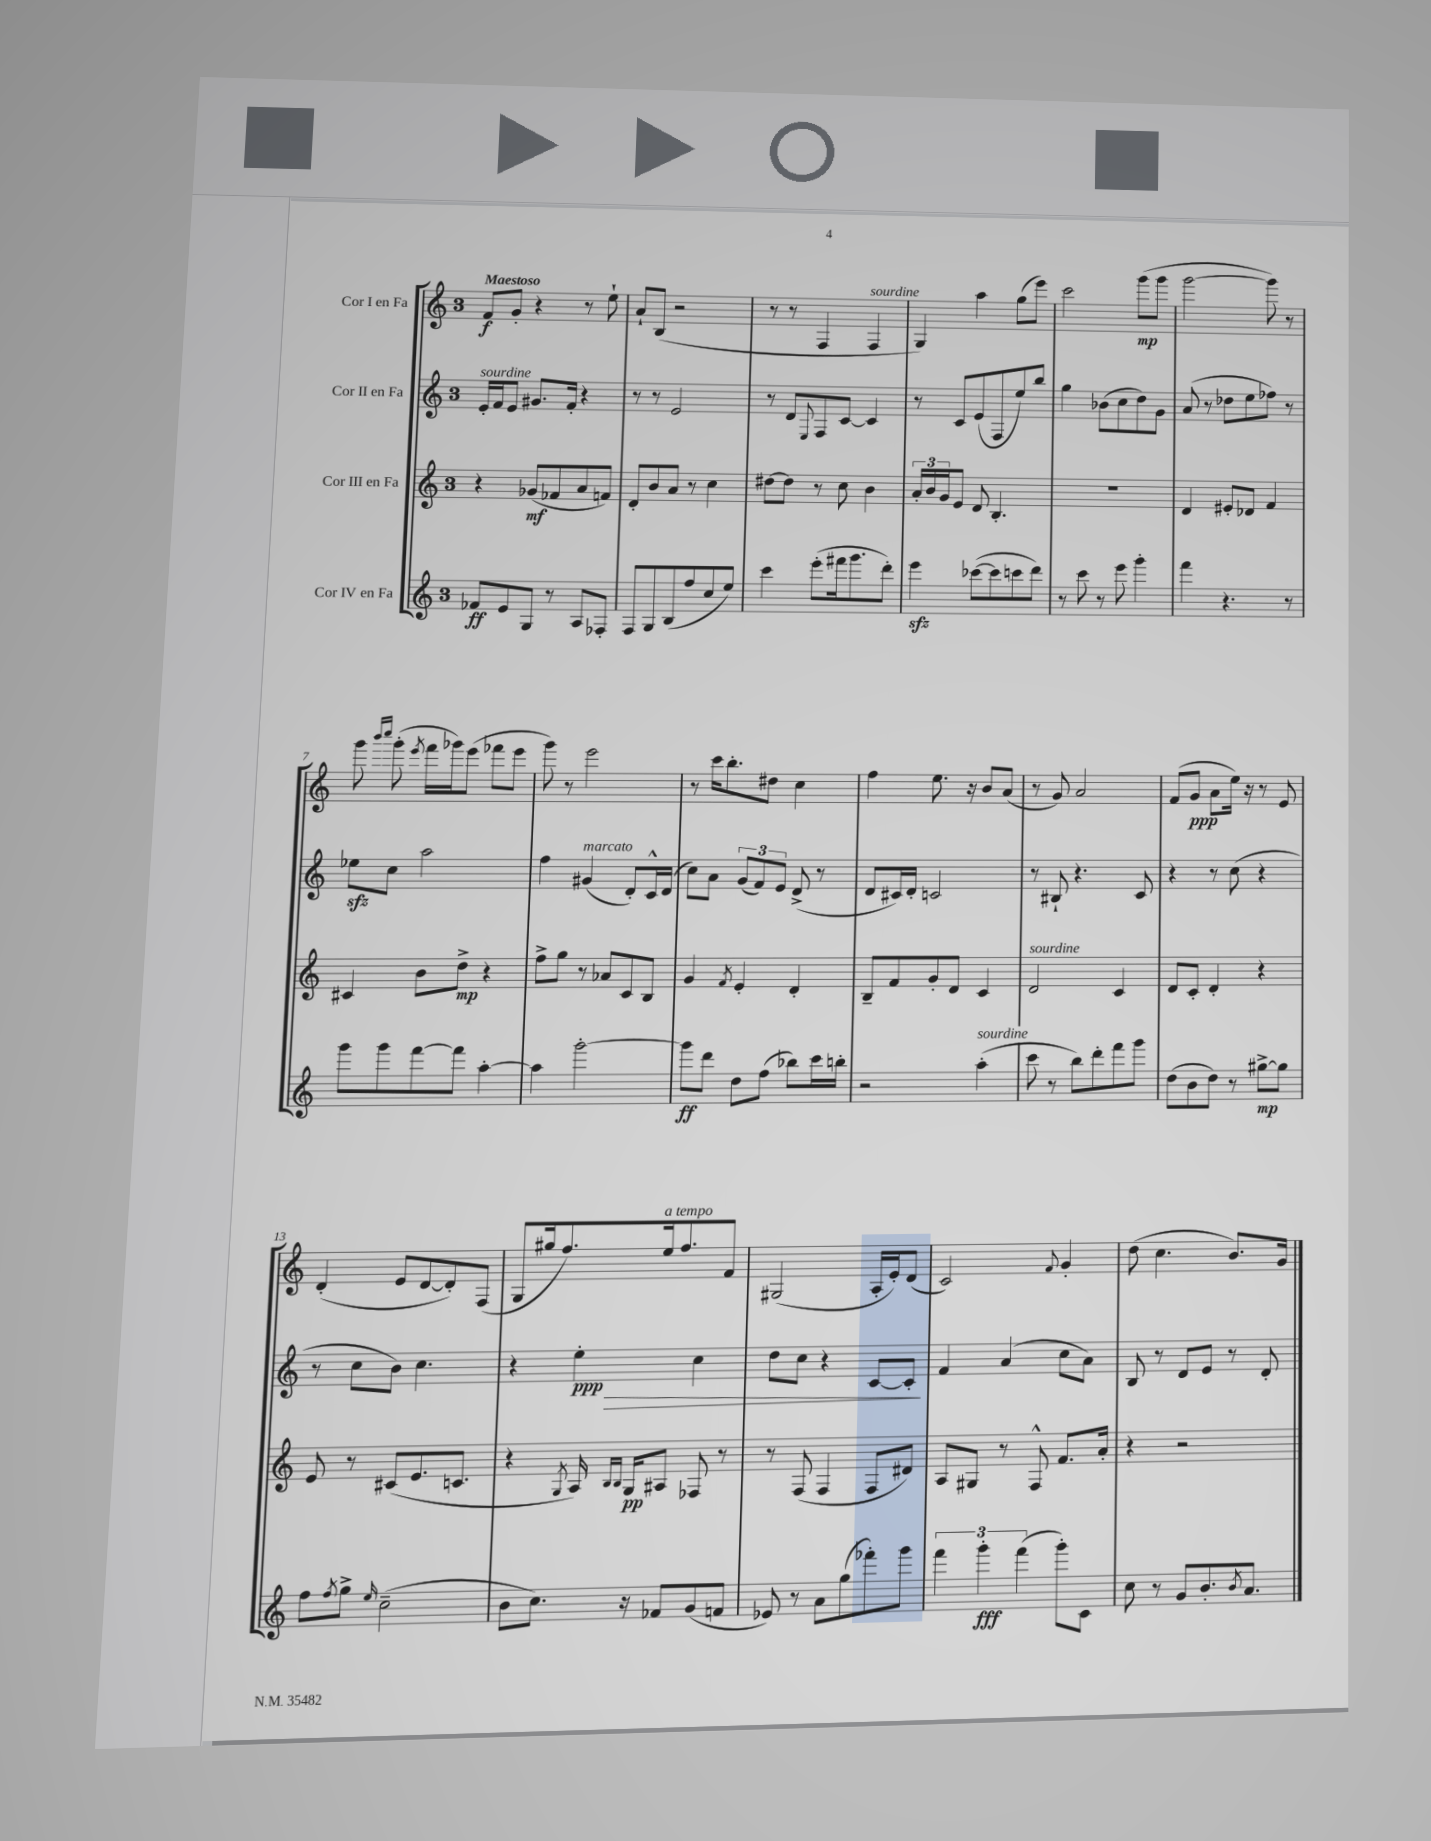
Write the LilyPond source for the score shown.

<<
\new StaffGroup <<
\new Staff = "s0" \with { instrumentName = "Cor I en Fa" } {
    \clef treble \key c \major \once \override Staff.TimeSignature.style = #'single-digit \time 3/4 \tempo "Maestoso"
    f'8\f g'8-. r4 r8 e''8-! |
    a'8-! b8( r2 |
    r8 r8 f4 f4^\markup { \italic "sourdine" } |
    g4) a''4 g''8( e'''8) |
    c'''2 g'''8\mp( g'''8 |
    g'''2~ g'''8) r8 |
    g'''8 \grace { b'''16 c''''16 } g'''8-.( \acciaccatura { e'''8 } f'''16 ges'''16) e'''8( fes'''8 e'''8 |
    g'''8) r8 e'''2 |
    r8 c'''16 b''8.-. dis''8 c''4 |
    f''4 e''8. r16 b'8 a'8( |
    r8 g'8) a'2 |
    f'8( g'8\ppp a'8 e''16) r16 r8 e'8 |
    d'4-.( e'8 d'8~ d'8-.) f8( |
    g8 gis''16 f''8.) e''16^\markup { \italic "a tempo" } f''8. f'8 |
    gis2( a16-. e'16-.) d'8( |
    c'2) \appoggiatura { f'8 } g'4-. |
    d''8( c''4. b'8.) g'16 \bar "|." |
}
\new Staff = "s1" \with { instrumentName = "Cor II en Fa" } {
    \clef treble \key c \major \once \override Staff.TimeSignature.style = #'single-digit \time 3/4
    e'16-.^\markup { \italic "sourdine" } f'16 e'8 gis'8. f'16-. r4 |
    r8 r8 e'2 |
    r8 d'8 \appoggiatura { e8 } f8 c'8~ c'4 |
    r8 c'8 e'8( f8 e''8) b''8 |
    g''4 bes'8( c''8 d''8) g'8 |
    a'8( r8 des''8 e''8 fes''8) r8 |
    ees''8\sfz c''8 a''2 |
    f''4 gis'4^\markup { \italic "marcato" }( d'8-.) c'16-^ d'16( |
    c''8) a'8 \tuplet 3/2 { g'8( f'8) e'8 } d'8->( r8 |
    d'8 cis'16) d'16-. c'2 |
    r8 bis8-! r4. c'8 |
    r4 r8 c''8( r4 |
    r8 c''8 b'8) c''4. |
    r4 e''4-.\ppp\> c''4 |
    d''8 c''8 r4 c'8~ c'8-.\! |
    f'4 a'4( c''8 a'8) |
    b8 r8 d'8 e'8 r8 d'8-. \bar "|." |
}
\new Staff = "s2" \with { instrumentName = "Cor III en Fa" } {
    \clef treble \key c \major \once \override Staff.TimeSignature.style = #'single-digit \time 3/4
    r4 ges'8\mf( fes'8 a'8 f'8) |
    d'8-. b'8 a'8 r8 c''4 |
    dis''8~ dis''8 r8 c''8 b'4 |
    \tuplet 3/2 { a'16-. b'16 g'16 } e'8 d'8 b4.-. |
    R2. |
    d'4 eis'8-. des'8 f'4 |
    cis'4 b'8 d''8->\mp r4 |
    f''8-> g''8 r8 aes'8 c'8 b8 |
    g'4 \acciaccatura { f'8 } e'4-. d'4-. |
    b8-- f'8 g'8-. d'8 c'4 |
    d'2^\markup { \italic "sourdine" } c'4 |
    d'8 c'8-. d'4-. r4 |
    e'8 r8 cis'8( e'8. c'8. |
    r4 \acciaccatura { g8 } a16) \grace { b16 b16 } g16\pp ais8 fes8 r8 |
    r8 f8( f4 f8 dis'8) |
    a8 gis8 r8 f8-^ f'8. a'16-. |
    r4 r2 \bar "|." |
}
\new Staff = "s3" \with { instrumentName = "Cor IV en Fa" } {
    \clef treble \key c \major \once \override Staff.TimeSignature.style = #'single-digit \time 3/4
    fes'8\ff e'8 g8 r8 a8 fes8-. |
    f8 g8 b8( f''8 c''8 e''8) |
    c'''4 e'''8-.( fis'''16 g'''8. d'''8-.) |
    e'''4\sfz ces'''8~( ces'''8 c'''8 d'''8) |
    r8 c'''8 r8 e'''8 g'''4-. |
    f'''4 r4. r8 |
    g'''8 g'''8 f'''8~ f'''8 a''4~-. |
    a''4 g'''2~-. |
    g'''8\ff d'''8 d''8 f''8( bes''8) c'''16 b''16-. |
    r2 a''4-.^\markup { \italic "sourdine" }( |
    c'''8 r8 b''8) d'''8-. f'''8 g'''8 |
    d''8( b'8 d''8) r8 gis''8~->\mp gis''8 |
    f''8 \acciaccatura { f''8 } g''8-> \grace { e''16 } c''2--( |
    b'8 c''8.) r16 fes'8 g'8( f'8 |
    ees'8) r8 a'8 g''8( fes'''8-.) g'''8 |
    \tuplet 3/2 { f'''4 g'''4-.\fff f'''4( } g'''8-.) c'8 |
    c''8 r8 g'8 b'8.-. \acciaccatura { b'8 } a'8. \bar "|." |
}
>>
>>
